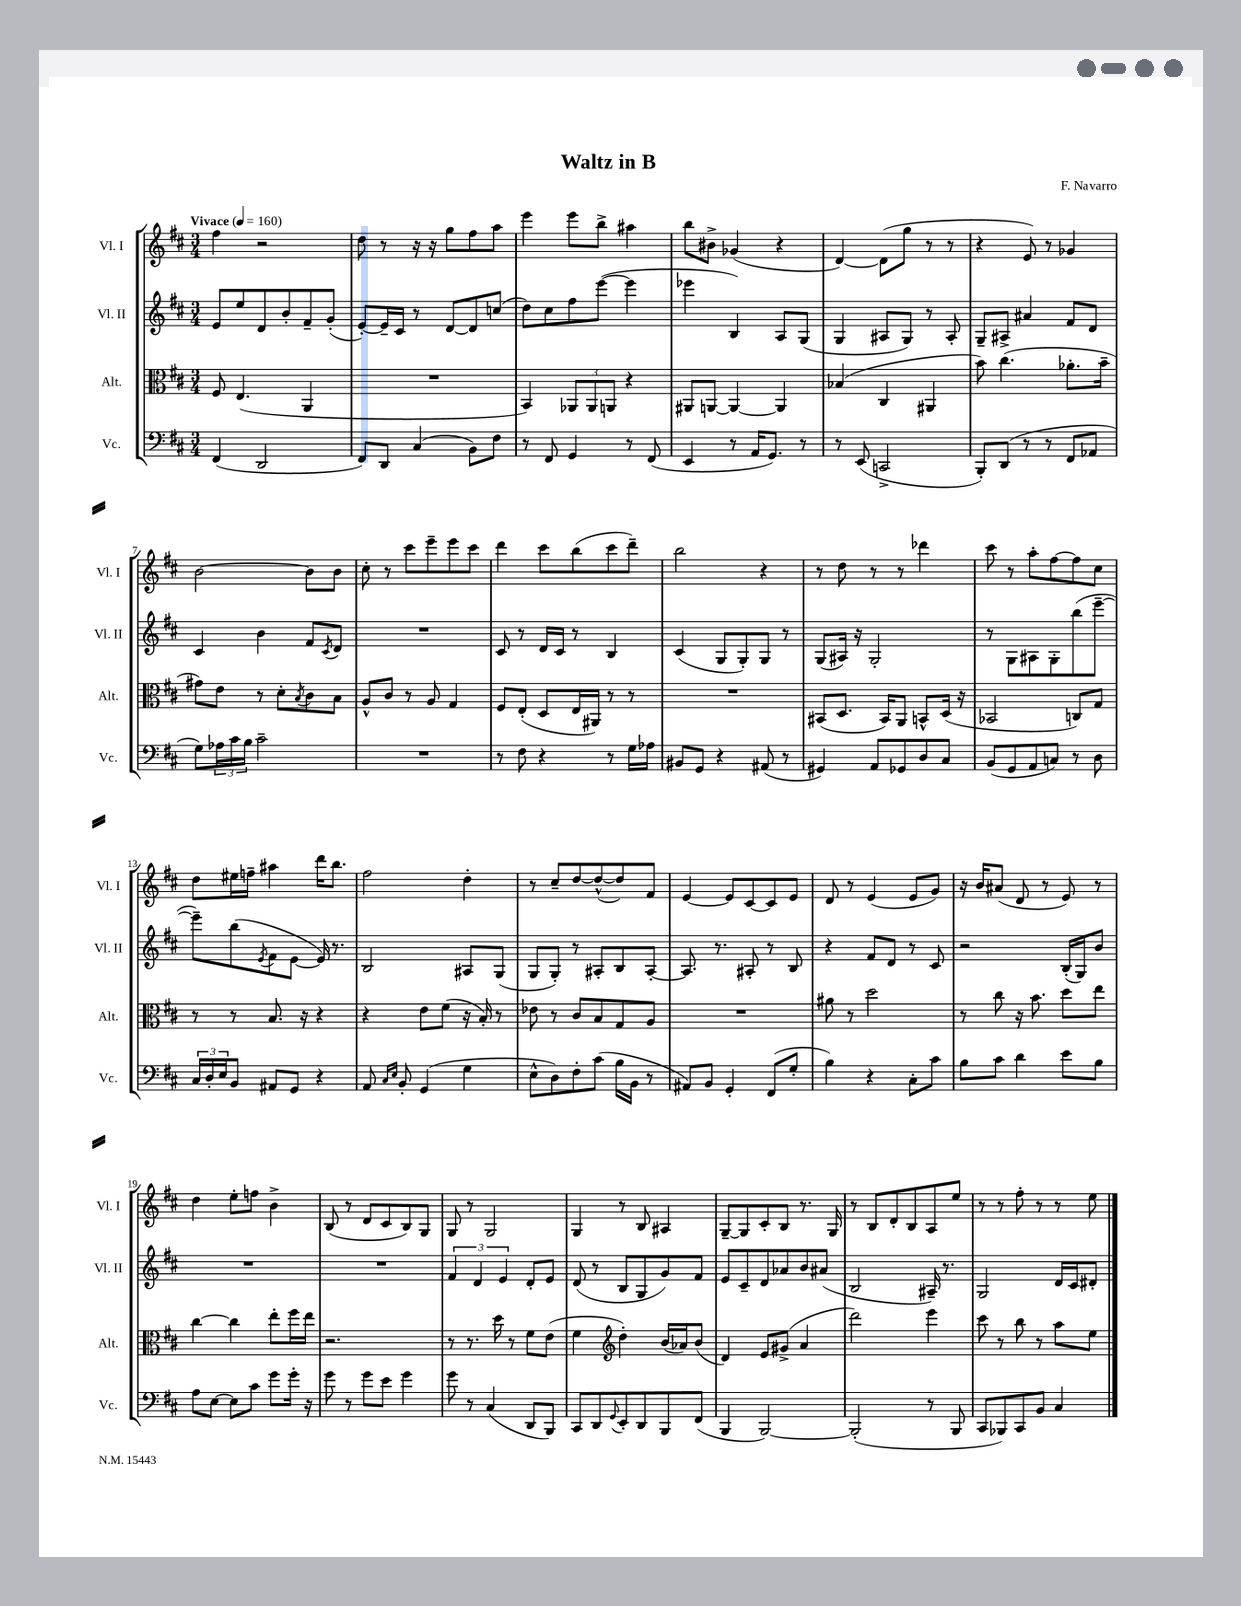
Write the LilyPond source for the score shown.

\header { title = "Waltz in B" composer = "F. Navarro" }
<<
\new StaffGroup <<
\new Staff = "s0" \with { instrumentName = "Vl. I" shortInstrumentName = "Vl. I" } {
    \clef treble \key d \major \numericTimeSignature \time 3/4 \tempo "Vivace" 4 = 160
    fis''4 r2 |
    d''8 r8 r16 r16 g''8 fis''8 a''8 |
    e'''4 e'''8 b''8-> ais''4 |
    b''8 bis'8-> ges'4( r4 |
    d'4~) d'8( g''8 r8 r8 |
    r4 e'8) r8 ges'4 |
    b'2~ b'8 b'8 |
    cis''8-. r8 cis'''8 e'''8-- e'''8 cis'''8 |
    d'''4 cis'''8 b''8( cis'''8 d'''8--) |
    b''2 r4 |
    r8 d''8 r8 r8 des'''4 |
    cis'''8 r8 a''8-. fis''8~ fis''8 cis''8 |
    d''8 eis''16 f''16-- ais''4 d'''16 b''8. |
    fis''2 d''4-. |
    r8 cis''8-- d''8~ d''8~-^( d''8) fis'8 |
    e'4~ e'8 cis'8~ cis'8 e'8 |
    d'8 r8 e'4( e'8 g'8) |
    r16 b'16 ais'8( d'8 r8 e'8) r8 |
    d''4 e''8-. f''8 b'4-> |
    b8( r8 d'8 cis'8 b8) g8 |
    g8 r8 g2 |
    g4 r8 b8 ais4 |
    g8~-- g8 cis'8-. b8 r8. g16 |
    r8 b8 d'8-. b8 a8 e''8 |
    r8 r8 fis''8-. r8 r8 e''8 \bar "|." |
}
\new Staff = "s1" \with { instrumentName = "Vl. II" shortInstrumentName = "Vl. II" } {
    \clef treble \key d \major \numericTimeSignature \time 3/4
    e'8 e''8 d'8 b'8-. fis'8-- g'8-.( |
    e'8~-.) e'16-- cis'16 r8 d'8~ d'8 c''8( |
    d''8) cis''8 fis''8 e'''8~( e'''4 |
    ees'''4 b4) a8 g8( |
    g4 ais8 g8) r8 ais8-. |
    g8-- ais8-> ais'4 fis'8 d'8 |
    cis'4 b'4 fis'8 \acciaccatura { cis'8 } d'8 |
    R2. |
    cis'8 r8 d'16 cis'16 r8 b4 |
    cis'4( g8 g8-.) g8 r8 |
    g8( ais16) r16 g2-. |
    r8 g8 ais8 g8-. b''8( e'''8~-- |
    e'''8--) b''8( \acciaccatura { e'8 } fis'8 e'8~ e'16) r8. |
    b2 ais8 g8( |
    g8 g8-.) r8 ais8-. b8 ais8~-. |
    ais8. r8. ais8-. r8 b8 |
    r4 fis'8 d'8 r8 cis'8 |
    r2 b16-.( g16) b'8 |
    R2. |
    R2. |
    \tuplet 3/2 { fis'4 d'4 e'4 } d'8-. e'8 |
    d'8( r8 b8 g8 g'8) fis'8 |
    e'8 cis'8-- d'8 aes'8 b'8 ais'8( |
    b2 ais16--) r8. |
    g2 d'16 cis'16 dis'8-. \bar "|." |
}
\new Staff = "s2" \with { instrumentName = "Alt." shortInstrumentName = "Alt." } {
    \clef alto \key d \major \numericTimeSignature \time 3/4
    fis8 e4.( a,4 |
    R2. |
    b,4) \tuplet 3/2 { aes,8 aes,8 a,8 } r4 |
    ais,8 a,8~ a,4~ a,4 |
    bes4( cis4 ais,4 |
    b'8) cis''4.( aes'8.-. b'16-- |
    gis'8) e'8 r8 d'8-. \acciaccatura { b8 } cis'8 b8 |
    a8-^ cis'8 r8 a8 g4 |
    fis8 e8-.( d8 e16 ais,16) r8 r8 |
    R2. |
    bis,8( d8. bis,16) a,8 b,8-^ d16( r16 |
    bes,2 c8) g8 |
    r8 r8 b8. r16 r4 |
    r4 e'8 fis'8( r16 b16-.) r8 |
    ees'8 r8 cis'8 b8 g8 a8 |
    R2. |
    ais'8 r8 d''2 |
    r8 cis''8 r16 b'8. d''8 e''8 |
    cis''4~ cis''4 e''8-. fis''16 e''16 |
    r2. |
    r8 r8. d''16 r8 fis'8 e'8( |
    fis'4 \clef treble d''4-.) b'16( aes'16) b'8( |
    d'4) e'8 gis'8->( a'4 |
    d'''2) e'''4 |
    cis'''8 r8 b''8 r8 a''8 e''8 \bar "|." |
}
\new Staff = "s3" \with { instrumentName = "Vc." shortInstrumentName = "Vc." } {
    \clef bass \key d \major \numericTimeSignature \time 3/4
    fis,4( d,2 |
    fis,8) d,8 cis4( b,8) fis8 |
    r8 fis,8 g,4 r8 fis,8( |
    e,4 r8 a,16 g,8.) r8 |
    r8 e,8( c,2-> |
    b,,8-.) d,8( r8 r8 fis,8 aes,8 |
    g8) \tuplet 3/2 { aes16 cis'16 b16 } cis'2-- |
    R2. |
    r8 fis8 r4 r8 g16 aes16 |
    bis,8 g,8 r4 ais,8( r8 |
    gis,4) a,8 ges,8 d8 cis8 |
    b,8( g,8 a,8 c8) r8 d8 |
    \tuplet 3/2 { cis16 d16-. e16 } b,8 ais,8 g,8 r4 |
    a,8 \grace { cis16 e16 } b,8-. g,4( g4 |
    e8-^ d8) fis8-. cis'8( b16 b,16 r8 |
    ais,8) b,8 g,4-. fis,8( g8-. |
    b4) r4 cis8-. cis'8 |
    b8 cis'8 d'4 e'8 b8 |
    a8 e8~ e8 cis'8 g'8 g'16-. r16 |
    g'8 r8 g'8 e'8 g'4 |
    g'8 r8 cis4( d,8 b,,8) |
    cis,8 d,8 \appoggiatura { g,8 } e,8-. d,8 b,,8 fis,8( |
    b,,4 b,,2~) |
    b,,2-.( r8 b,,8 |
    cis,8 bes,,8) cis,8 b,8 cis4 \bar "|." |
}
>>
>>
